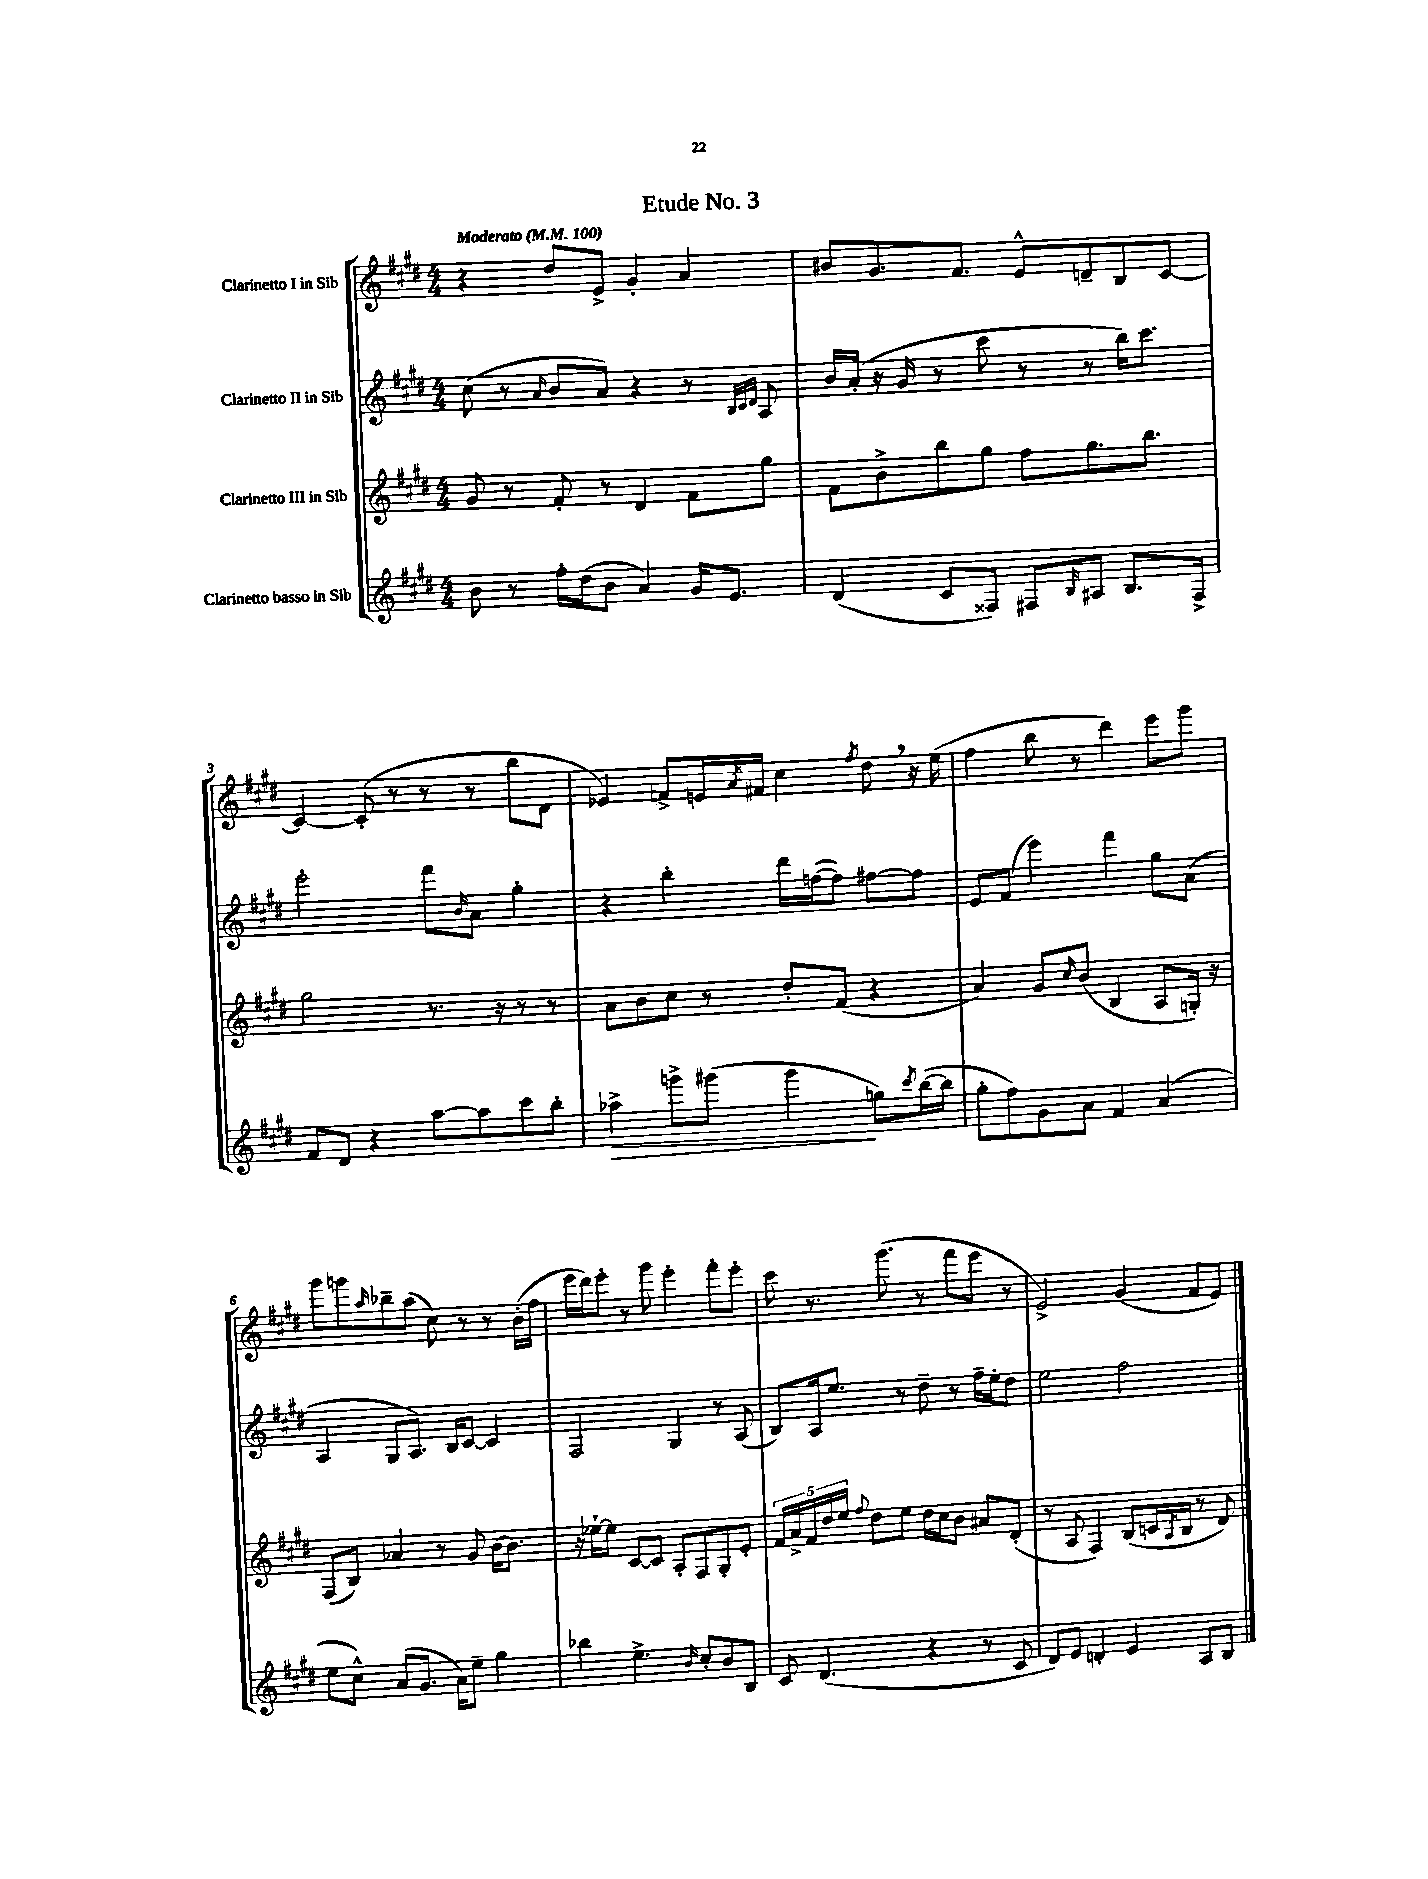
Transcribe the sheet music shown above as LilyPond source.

\header { title = "Etude No. 3" }
<<
\new StaffGroup <<
\new Staff = "s0" \with { instrumentName = "Clarinetto I in Sib" } {
    \clef treble \key e \major \numericTimeSignature \time 4/4 \tempo "Moderato" 4 = 100
    r4 dis''8 e'8-> gis'4-. a'4 |
    bis'8 gis'8. fis'8. e'8-^ d'8-- b8 cis'8~ |
    cis'4~ cis'8-.( r8 r8 r8 b''8 dis'8 |
    ees'4) f'8-> e'16 \acciaccatura { a'8 } fis'16 cis''4 \acciaccatura { fis''8 } dis''8 \breathe r16 e''16( |
    fis''4 b''8 r8 dis'''4) e'''8 gis'''8 |
    gis'''8 g'''8 \grace { a''16 } bes''8-- a''8( cis''8) r8 r8 b'16-.( fis''16 |
    e'''16 dis'''16) e'''8-. r8 gis'''8 e'''4-. fis'''8-. e'''8-. |
    cis'''8 r8. gis'''8.( r8 fis'''8 e'''8 r8 |
    e'2->) gis'4( fis'8 e'8) \bar "|." |
}
\new Staff = "s1" \with { instrumentName = "Clarinetto II in Sib" } {
    \clef treble \key e \major \numericTimeSignature \time 4/4
    cis''8( r8 \grace { a'16 } b'8 a'8) r4 r8 \grace { b32 cis'32 dis'32 } a8 |
    b'16 a'16-.( r16 gis'16 r8 cis'''8 r8 r8 b''16) cis'''8. |
    e'''2-. fis'''8 \grace { b'16 } a'8 gis''4-. |
    r4 b''4-. dis'''16 f''16~( f''8) fis''8~ fis''8 |
    e'8 fis'8( e'''4) fis'''4 gis''8 a'8( |
    a4 gis8 a8.) b16 cis'8~ cis'4 |
    fis2 gis4 r8 a8( |
    b8) a16 e''8. r8 dis''8-- r8 fis''16-- e''16-. dis''8 |
    e''2 fis''2 \bar "|." |
}
\new Staff = "s2" \with { instrumentName = "Clarinetto III in Sib" } {
    \clef treble \key e \major \numericTimeSignature \time 4/4
    gis'8 r8 fis'8-. r8 dis'4 fis'8 gis''8 |
    fis'8 b'8-> b''8 gis''8 fis''8 gis''8. b''8. |
    gis''2 r8. r16 r8 r8 |
    a'8 b'8 cis''8 r8 dis''8-. fis'8( r4 |
    a'4) gis'8 \grace { cis''16 } b'8( b4 a8 g16-.) r16 |
    fis8( b8) aes'4 r8 gis'8 b'16~ b'8. |
    r16 ees''16~-! ees''8 cis'8~ cis'8 a8-. fis8 gis8-. e'8-. |
    \tuplet 5/4 { fis'16 a'16-> fis'16 dis''16 e''16 } \appoggiatura { fis''8 } dis''8 e''8 dis''16 cis''16 b'8 ais'8 dis'8-.( |
    r8 a8 fis4) b8( c'16 \acciaccatura { a8 } b16 r8 dis'8) \bar "|." |
}
\new Staff = "s3" \with { instrumentName = "Clarinetto basso in Sib" } {
    \clef treble \key e \major \numericTimeSignature \time 4/4
    b'8 r8 fis''16-. dis''16( b'8 a'4) gis'16 e'8. |
    dis'4( cis'8 fisis8) fis8 \grace { b16 } ais8 b8. fis16-> |
    fis'8 dis'8 r4 a''8~ a''8 cis'''8 b''8-. |
    aes''4->\> g'''8-> gis'''8( gis'''4\! g''8) \acciaccatura { cis'''8 } b''16~( b''16 |
    gis''8-. fis''8) gis'8 a'8 fis'4 a'4( |
    e''8 cis''8-^) a'8( gis'8. a'16) e''8-- gis''4 |
    bes''4 e''4.-> \grace { b'16 } cis''8-. b'8 b8 |
    cis'8 dis'4.( r4 r8 cis'8 |
    dis'8) e'8 d'4-. e'4 a8 b8 \bar "|." |
}
>>
>>
